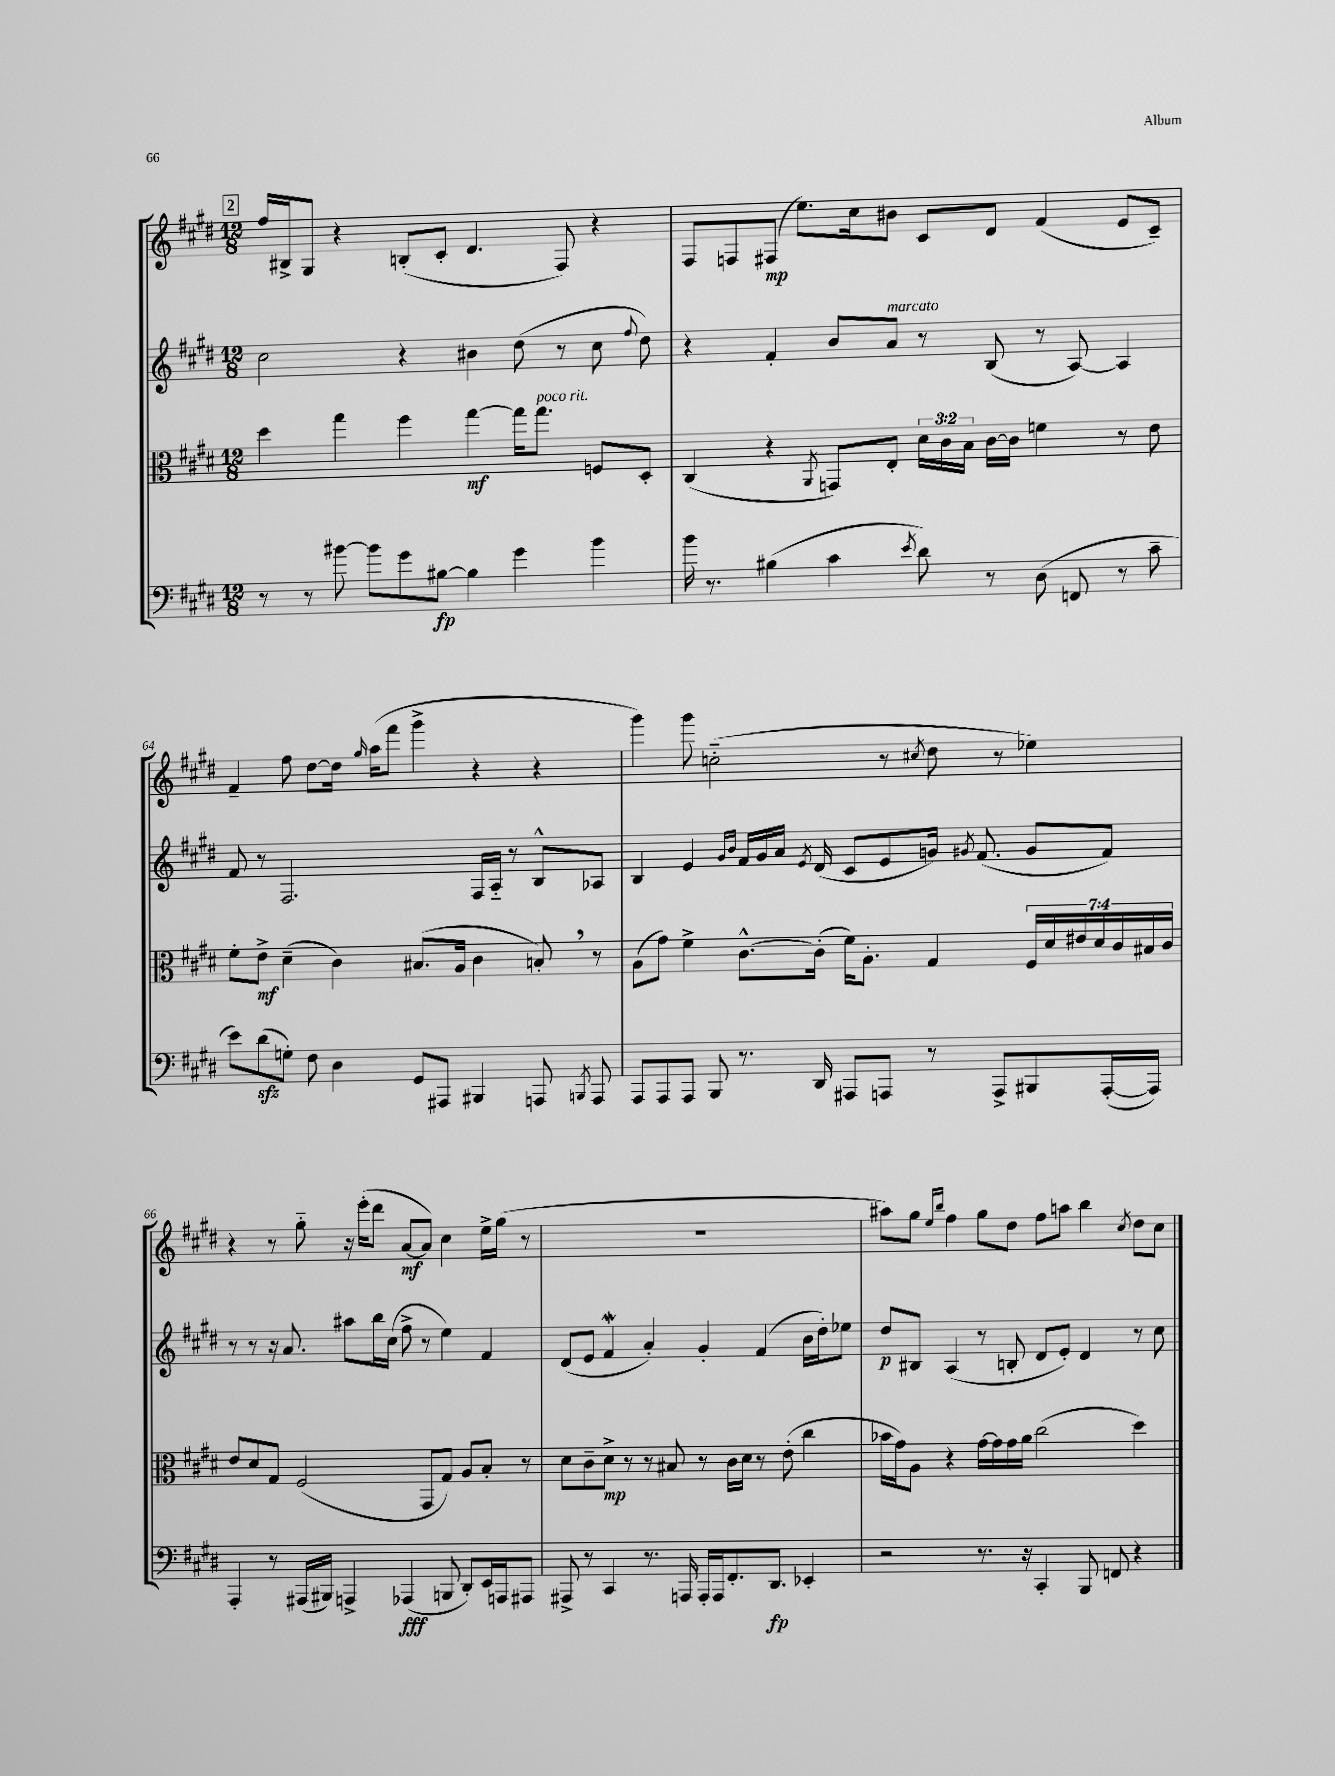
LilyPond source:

<<
\new StaffGroup <<
\new Staff = "s0" {
    \clef treble \key e \major \numericTimeSignature \time 12/8
    \autoBeamOff \mark \markup { \box "2" } fis''16[ bis16-> gis8] r4 b8[-.( cis'8]-. dis'4. fis8) r4 |
    fis8[ f8 fis8]\mp( e''8.[) cis''16 bis'8] cis'8[ dis'8] fis'4( e'8[ cis'8]--) |
    fis'4-- fis''8 dis''8[~ dis''16] \grace { gis''16 } a''16[( fis'''8] gis'''4-> r4 r4 |
    gis'''4) gis'''8 c''2-_( r8 \acciaccatura { cis''8 } dis''8 r8 ees''4) |
    r4 r8 gis''8-_ r16 e'''16[-.( dis'''8] a'8[~\mf a'8]) cis''4 e''16[-> gis''16]( r8 |
    R1. |
    ais''8[) gis''8] \grace { e''16[ b''16] } fis''4 gis''8[ dis''8] fis''8[ a''8] b''4 \acciaccatura { cis''8 } dis''8[ cis''8] \bar "|." |
}
\new Staff = "s1" {
    \clef treble \key e \major \numericTimeSignature \time 12/8
    \autoBeamOff \mark \markup { \box "2" } cis''2 r4 bis'4 dis''8( r8 cis''8 \appoggiatura { fis''8 } dis''8) |
    r4 fis'4-. b'8[ a'8]^\markup { \italic "marcato" } r8 b8( r8 a8~) a4 |
    fis'8 r8 fis2. fis16[ a16]-_ r8 b8[-^ aes8] |
    b4 e'4 \grace { gis'16[ b'16] } fis'16[ gis'16 a'16] \acciaccatura { e'8 } dis'16( cis'8[ e'8 g'16]) \acciaccatura { gis'8 } fis'8.( gis'8[ fis'8]) |
    r8 r8 r16 a'8. ais''8[ b''16 cis''16]( fis''8-> r8 e''4) fis'4 |
    dis'8[( e'8] fis'4\mordent a'4-.) gis'4-. fis'4( b'16[ dis''16-.) ees''8] |
    dis''8[\p bis8] a4( r8 b8-. dis'8[ e'8]-.) dis'4 r8 cis''8 \bar "|." |
}
\new Staff = "s2" {
    \clef alto \key e \major \numericTimeSignature \time 12/8 \override Staff.TupletNumber.text = #tuplet-number::calc-fraction-text
    \autoBeamOff \mark \markup { \box "2" } dis''4 gis''4 fis''4 gis''4~\mf gis''16[ gis''8.]^\markup { \italic "poco rit." } f8[ dis8]-. |
    cis4( r4 \acciaccatura { a,8 } g,8[) e8]-. \tuplet 3/2 { dis'16[ cis'16 b16] } cis'16[~ cis'16] f'4 r8 e'8 |
    fis'8[-. e'8]->\mf dis'4--( cis'4) bis8.[( a16] cis'4 b8-.) \breathe r8 |
    a8[( gis'8]) fis'4-> cis'8.[~-^ cis'16]-.( fis'16[) a8.]-. gis4 \tuplet 7/4 { fis16[ dis'16 eis'16 dis'16 cis'16 bis16 cis'16] } |
    e'8[ dis'8 gis8] fis2( gis,8[ gis8]) a8[ b8]-. r8 |
    dis'8[ cis'8-- dis'8]->\mp r8 r8 bis8 r8 cis'16[ dis'16] r8 e'8-.( cis''4 |
    bes'16[ gis'16) a8] r4 gis'16[~ gis'16 gis'16 a'16] cis''2( dis''4) \bar "|." |
}
\new Staff = "s3" {
    \clef bass \key e \major \numericTimeSignature \time 12/8
    \autoBeamOff \mark \markup { \box "2" } r8 r8 bis'8~ bis'8[ gis'8 bis8]~\fp bis4 gis'4 bis'4 |
    b'16 r8. bis4( cis'4 \acciaccatura { e'8 } dis'8) r8 dis8( f,8 r8 cis'8-- |
    e'8[) dis'8\sfz( g8]-.) fis8 dis4 gis,8[ ais,,8] bis,,4 a,,8 \acciaccatura { b,,8 } a,,8 |
    a,,8[ a,,8 a,,8] b,,8 r8. dis,16 ais,,8[ a,,8] r8 a,,8[-> bis,,8 a,,16~-.( a,,16]) |
    a,,4-. r8 ais,,16[( bis,,16]) a,,4-> aes,,4\fff( b,,8 dis,8[-.) e,16 a,,16 ais,,8] |
    ais,,8-> r8 cis,4 r8. a,,16 a,,16[-. a,,16 fis,8.-. dis,8.]\fp ees,4-. |
    r2 r8. r16 cis,4-. b,,8 f,8 r4 \bar "|." |
}
>>
>>
\layout { \context { \Score currentBarNumber = #62 } }
